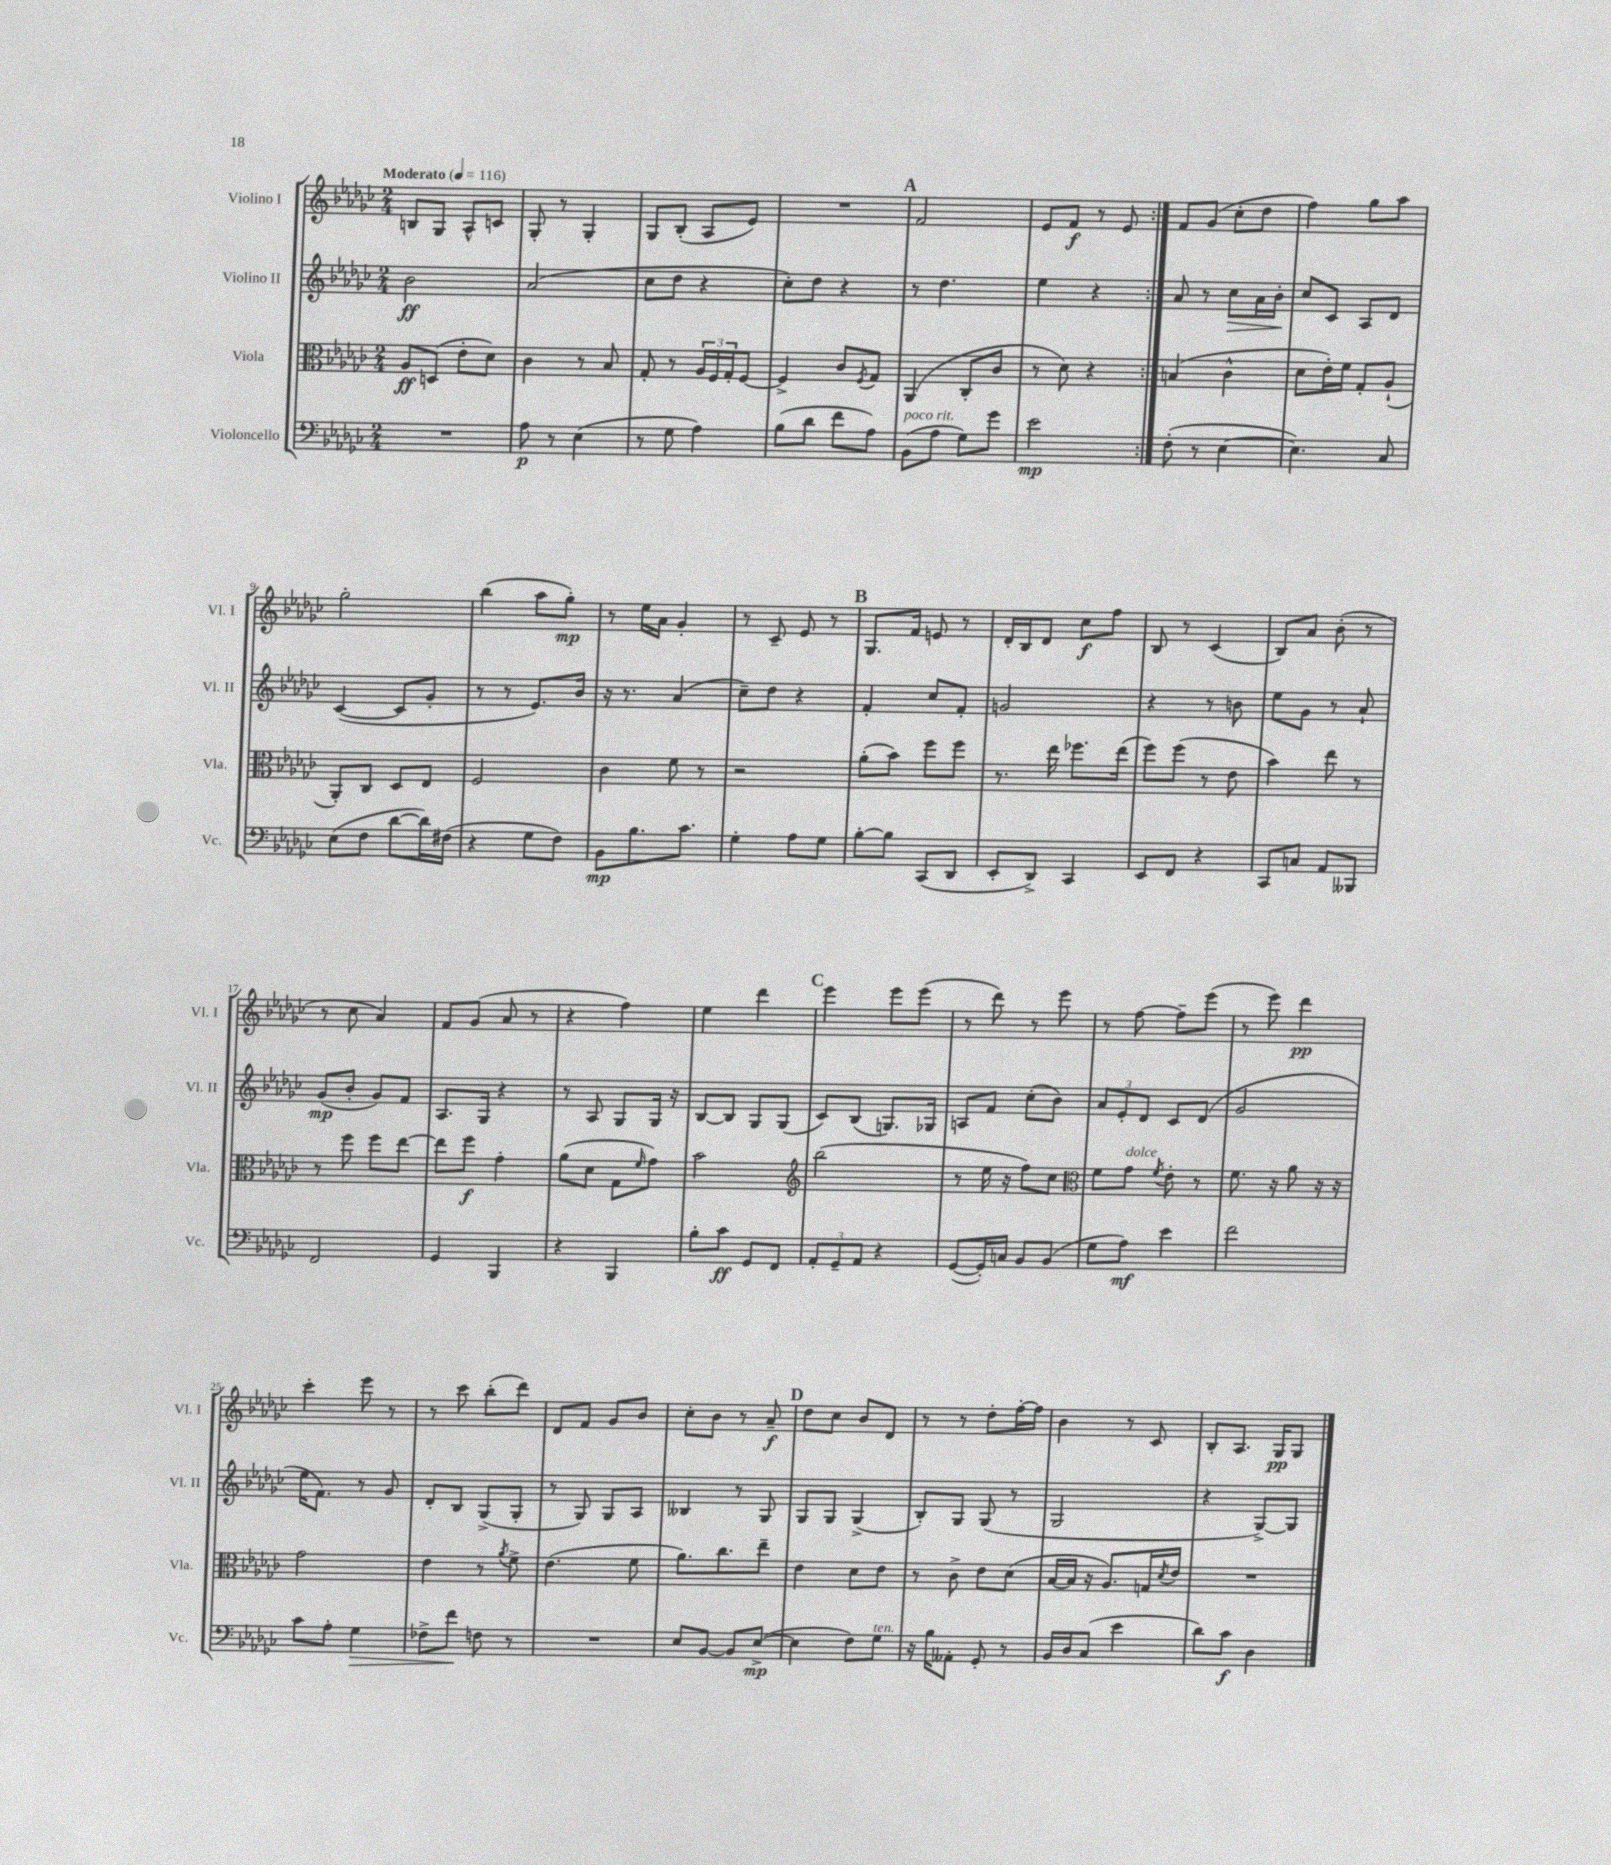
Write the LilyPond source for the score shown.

<<
\new StaffGroup <<
\new Staff = "s0" \with { instrumentName = "Violino I" shortInstrumentName = "Vl. I" } {
    \clef treble \key ges \major \numericTimeSignature \time 2/4 \tempo "Moderato" 4 = 116
    \repeat volta 2 { b8 ges8 aes8-^ c'8 |
    ges8-. r8 ges4-. |
    ges8 bes8-.( aes8 ees'8) |
    R2 |
    \mark \markup { \bold "A" } f'2 |
    ees'8 f'8\f r8 ees'8 | }
    f'8 ges'8( ces''8-. des''8 |
    f''4) ges''8 aes''8 |
    ges''2-. |
    bes''4( aes''8 ges''8-.\mp) |
    r8 ees''16 aes'16 ges'4-. |
    r8 ces'8-- ees'8 r8 |
    \mark \markup { \bold "B" } ges8. f'16 e'8 r8 |
    des'16-. bes16 des'8 ces''8\f f''8 |
    bes8 r8 ces'4( |
    bes8) aes'8 bes'8-.( r8 |
    r8 ces''8 aes'4) |
    f'8 ges'8( aes'8 r8 |
    r4 f''4) |
    ees''4 des'''4 |
    \mark \markup { \bold "C" } ees'''4 ees'''8 ees'''8( |
    r8 des'''8) r8 ees'''8 |
    r8 f''8~ f''8-- ees'''8( |
    r8 ees'''8) des'''4\pp |
    ces'''4-. ees'''8 r8 |
    r8 ces'''8 bes''8-.( des'''8) |
    des'8 f'8 ges'8 bes'8 |
    ces''8-. bes'8 r8 aes'8--\f |
    \mark \markup { \bold "D" } des''8 ces''8 bes'8 des'8 |
    r8 r8 des''8-. f''16~-. f''16 |
    bes'4 r8 ces'8 |
    bes8-. aes8. ges16\pp ges8 \bar "|." |
}
\new Staff = "s1" \with { instrumentName = "Violino II" shortInstrumentName = "Vl. II" } {
    \clef treble \key ges \major \numericTimeSignature \time 2/4
    \repeat volta 2 { bes'2\ff |
    aes'2( |
    ces''8 des''8 r4 |
    ces''8-.) des''8 r4 |
    \mark \markup { \bold "A" } r8 des''4. |
    ees''4 r4 | }
    aes'8 r8 ces''8\> aes'16 bes'16-.\! |
    ces''8 ces'8 aes8 des'8 |
    ces'4~( ces'8 ges'8-. |
    r8 r8 ees'8.) bes'16 |
    r16 r8. aes'4( |
    ces''8--) des''8 r4 |
    \mark \markup { \bold "B" } f'4-. ces''8 f'8-. |
    g'2 |
    r4 r8 b'8 |
    ees''8 ges'8 r8 aes'8-! |
    ges'8\mp( bes'8-. ges'8) f'8 |
    aes8. ges16 r4 |
    r8 aes8 ges8 ges16 r16 |
    bes8~ bes8 ges8 ges8( |
    \mark \markup { \bold "C" } ces'8) bes8( g8.) ges16 |
    a8 f'8 ces''8-.( bes'8) |
    \tuplet 3/2 { aes'8 ees'8-. des'8 } ces'8 des'8( |
    ges'2 |
    ees''16 f'8.) r8 ges'8 |
    des'8-. bes8 ges8->( ges8-. |
    r8 ges8) ges8 aes8 |
    beses4 r8 ges8 |
    \mark \markup { \bold "D" } ges8 ges8 ges4->( |
    bes8-.) ges8 ges8( r8 |
    ges2 |
    r4 ges8~->) ges8 \bar "|." |
}
\new Staff = "s2" \with { instrumentName = "Viola" shortInstrumentName = "Vla." } {
    \clef alto \key ges \major \numericTimeSignature \time 2/4
    \repeat volta 2 { aes8\ff d8( ees'8-. des'8) |
    ces'4 r8 bes8 |
    ges8-. r8 \tuplet 3/2 { aes16 f16 ges16-. } f8~ |
    f4-> ces'8 \acciaccatura { f8 } ges8 |
    \mark \markup { \bold "A" } aes,4( ces8-. ces'8 |
    r8 des'8) r4 | }
    b4( ces'4-^ |
    des'8 ees'16-.) f'16 ges8-. aes8-!( |
    aes,8-.) ces8 des8 ees8 |
    f2 |
    ces'4 f'8 r8 |
    r2 |
    \mark \markup { \bold "B" } aes'8-.( bes'8) f''8 f''8 |
    r8. ees''16 fes''8. ees''16( |
    f''8) f''8( r8 ees'8 |
    bes'4) ees''8 r8 |
    r8 f''8 f''8 ees''8~ |
    ees''8 f''8\f ges'4-. |
    aes'8( des'8 ges8 \grace { f'16 } ges'8) |
    bes'2 |
    \mark \markup { \bold "C" } \clef treble bes''2( |
    r8 ees''16 r16 f''8) ces''8 |
    \clef alto f'8 ges'8^\markup { \italic "dolce" } \acciaccatura { f'8 } ees'8-. r8 |
    f'8. r16 aes'8 r16 r16 |
    ges'2 |
    ees'4 r8 \acciaccatura { aes'8 } f'8-> |
    ees'4.( f'8 |
    aes'8.) ces''8. ees''8-- |
    \mark \markup { \bold "D" } ees'4 des'8 ees'8 |
    r8 ces'8-> ees'8 des'8( |
    bes16~ bes16 r16 aes8.) g16 \acciaccatura { des'8 } ees'16 |
    R2 \bar "|." |
}
\new Staff = "s3" \with { instrumentName = "Violoncello" shortInstrumentName = "Vc." } {
    \clef bass \key ges \major \numericTimeSignature \time 2/4
    \repeat volta 2 { R2 |
    aes8\p r8 ees4( |
    r8 ges8 aes4) |
    bes8( des'8 f'8 aes8) |
    \mark \markup { \bold "A" } bes,8^\markup { \italic "poco rit." }( aes8 ges8) ges'8 |
    ees'2\mp | }
    f8-.( r8 ees4~ |
    ees4.) ces8 |
    ees8( f8 des'8~ des'16) fis16( |
    r4 ges8 f8) |
    bes,8\mp bes8. ces'8. |
    ges4-. aes8 ges8 |
    \mark \markup { \bold "B" } bes8~-. bes8 ces,8( des,8 |
    ees,8-. des,8->) ces,4 |
    ees,8 f,8 r4 |
    ces,8 c8 aes,8 beses,,8 |
    f,2 |
    ges,4 bes,,4 |
    r4 bes,,4 |
    bes8-. ces'8\ff ges,8 f,8 |
    \mark \markup { \bold "C" } \tuplet 3/2 { aes,8-. ges,8-- aes,8 } r4 |
    ges,8~( ges,16-.) c16 bes,8 bes,8( |
    ges8 aes8\mf) ees'4 |
    f'2 |
    ces'8 aes8-. ges4\> |
    fes8-> f'8\! f8 r8 |
    R2 |
    ees8 bes,8~ bes,8 ees8~->\mp( |
    \mark \markup { \bold "D" } ees4 f8) ges8^\markup { \italic "ten." } |
    r16 bes16 aeses,8-. ges,8-. r8 |
    bes,16 des16 ces8( ees'4 |
    des'8) ces'8\f des4 \bar "|." |
}
>>
>>
